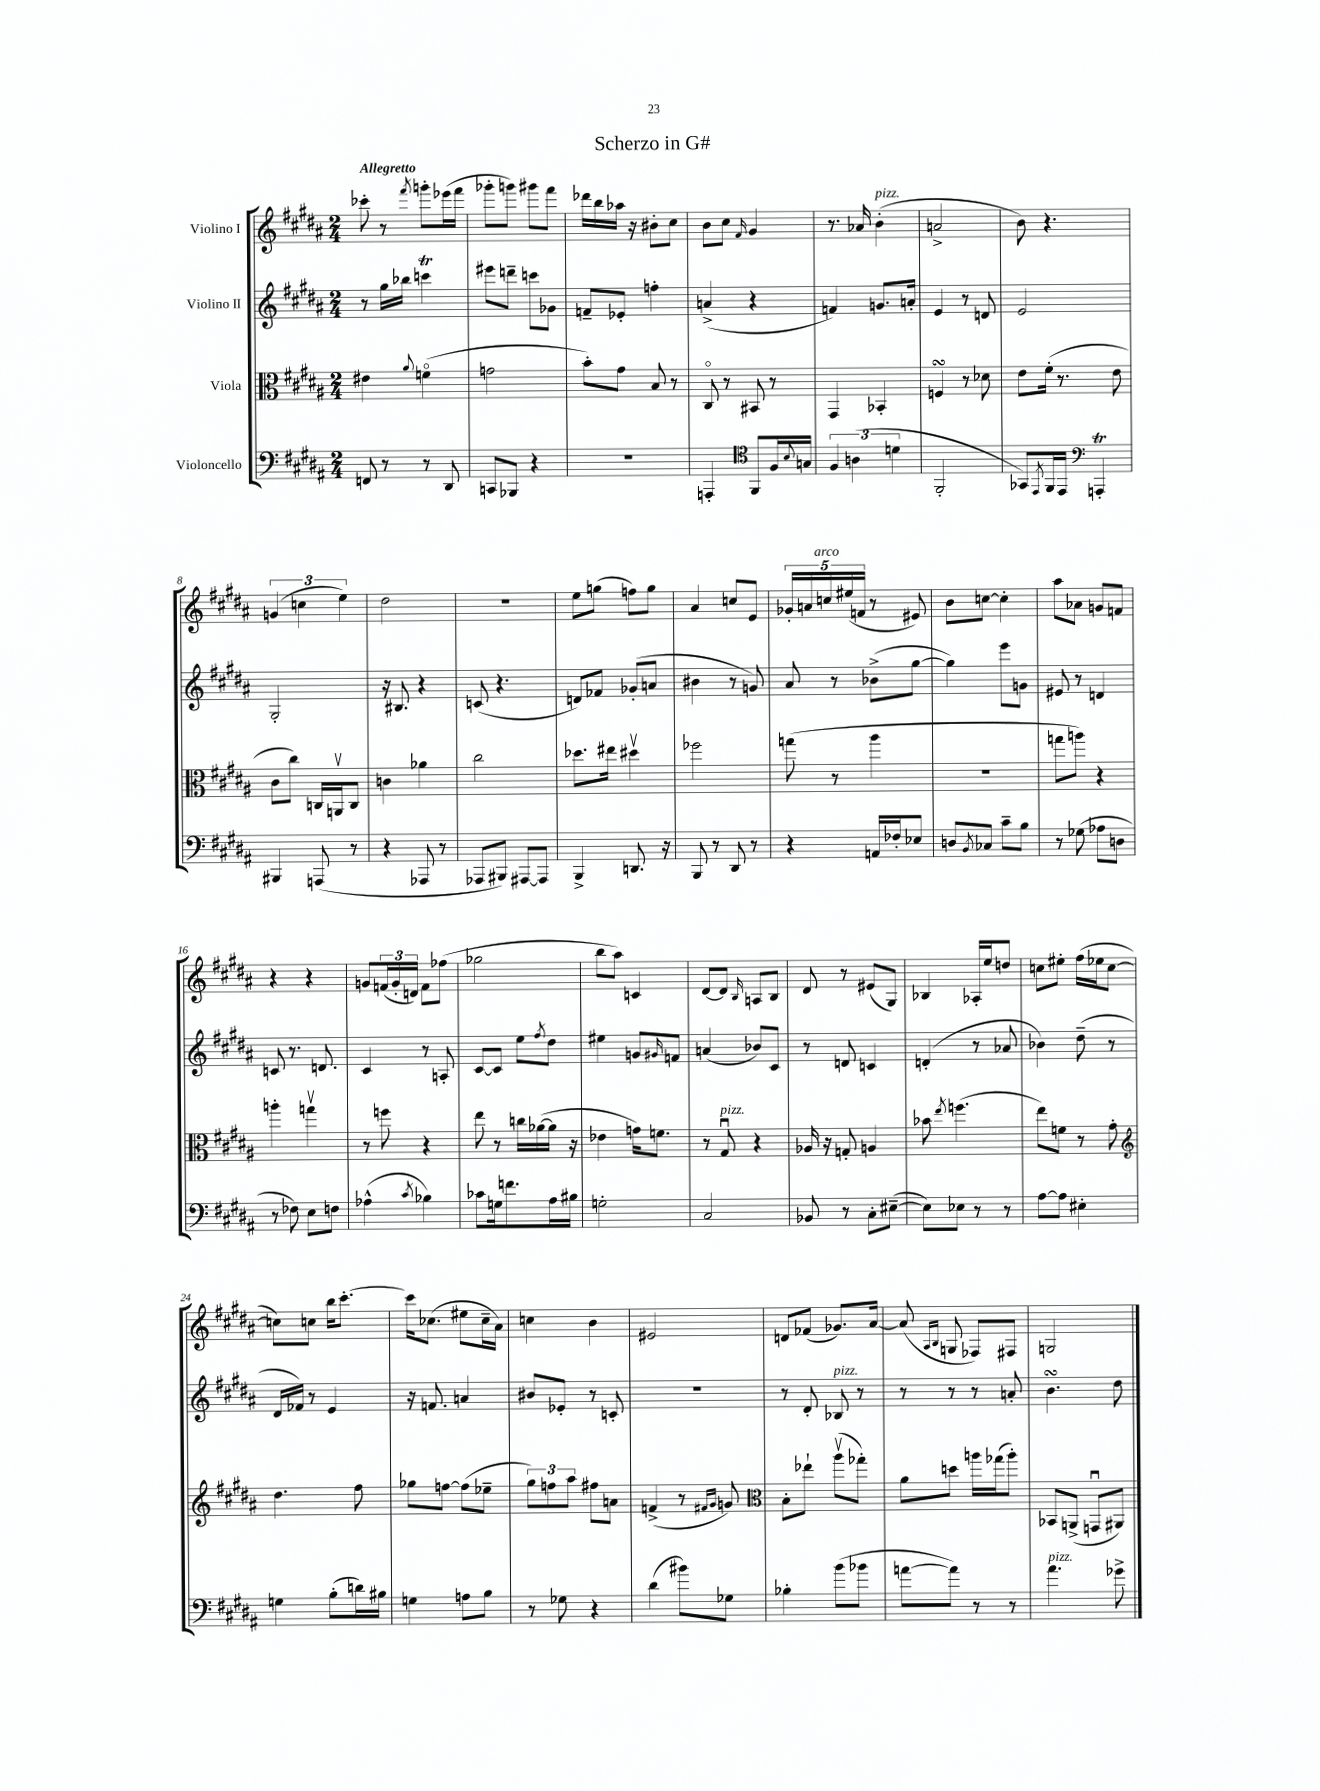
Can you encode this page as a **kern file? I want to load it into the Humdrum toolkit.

**kern	**kern	**kern	**kern
*staff4	*staff3	*staff2	*staff1
*clefF4	*clefC3	*clefG2	*clefG2
*k[f#c#g#d#a#]	*k[f#c#g#d#a#]	*k[f#c#g#d#a#]	*k[f#c#g#d#a#]
*M2/4	*M2/4	*M2/4	*M2/4
8FF	4e#	8r	8ccc-'
8r	.	16gg#	8r
.	.	16bb-	.
.	8qqa#	.	8qfff#
8r	(4fo	4ccc	8ggg'
8DD#	.	.	(16eee-
.	.	.	16fff#
=	=	=	=
8CC	2g	8eee#	8ggg-'
8BBB-	.	8ddd~	8ggg)
4r	.	8ccc	8ggg#
.	.	8g-	8fff#
=	=	=	=
2r	8b')	8f~	16ddd-
.	.	.	16bb
.	8g#	8e-'	16aa-
.	.	.	16r
.	8B	4ff'	8b#'
.	8r	.	8cc#
=	=	=	=
4AAA'	8C#o	(4a^	8b
.	8r	.	8cc#
*clefC4	*	*	*
.	.	.	16qqf#
8FF#	8BB#	4r	4g#
16F#	8r	.	.
8qqB	.	.	.
16G	.	.	.
=	=	=	=
6F#	4GG#	4f)	8.r
(6A	.	.	.
.	.	.	16a-
.	4BB-'	8.g	(4b'
6d	.	.	.
.	.	16a'	.
=	=	=	=
2FF#'	4F	4e	2a^
.	8r	8r	.
.	8d-	8d	.
=	=	=	=
8GG-)	8e	2e	8b)
8qEE	.	.	.
16FF#	(16f#'	.	4.r
16EE	8.r	.	.
*clefF4	*	*	*
4AAA'	.	.	.
.	8e	.	.
=	=	=	=
4BBB#	8c#	2G#'	(6g
.	8cc#)	.	.
.	.	.	6cc
(8AAA	16C	.	.
.	16AAv	.	.
.	.	.	6ee)
8r	8C	.	.
=	=	=	=
4r	4c	16r	2dd#
.	.	8.B#	.
8AAA-	4a-	4r	.
8r	.	.	.
=	=	=	=
8AAA-	2cc#	(8c	2r
8BBB#)	.	4.r	.
[8AAA#	.	.	.
8AAA#]	.	.	.
=	=	=	=
4BBB^	8.dd-	8d)	8ee
.	.	8f-	(8gg
.	16ee#	.	.
8.DD	4dd#v	(8g-'	8ff)
.	.	8a	8gg
16r	.	.	.
=	=	=	=
8BBB	2ff-	4b#	4a#
8r	.	.	.
8DD#	.	8r	8cc
8r	.	8g)	8e
=	=	=	=
4r	(8gg	8a#	20g-'
.	.	.	20a
.	.	.	20cc
.	8r	8r	.
.	.	.	(20ee#
.	.	.	20f
16AA	4aa#	(8b-^	8r
16F-'	.	.	.
8E-	.	[8gg#	8e#)
=	=	=	=
8D	2r	4gg#])	8b
8qBB	.	.	.
8C-	.	.	[8cc
8c#~	.	8eee	4cc']
8B	.	8g	.
=	=	=	=
8r	8gg	8e#	8aa#
(8G-	8aa)	8r	8a-
8A-	4r	4d	8g
8D	.	.	8f
=	=	=	=
8r	4aa'	8c	4r
8F-)	.	8.r	.
8E	4ggv	.	4r
.	.	8.d	.
8F	.	.	.
=	=	=	=
(4A-^^	8r	4c#	8g
.	8ff	.	(24f
.	.	.	24g'
.	.	.	24d)
8qc#	.	.	.
4B-)	4r	8r	8f
.	.	8A'	(8ff-
=	=	=	=
8c-	8ee	[8c#	2gg-
16G	8r	8c#]	.
8.f	.	.	.
.	16cc	8ee	.
.	([16a-	.	.
.	.	8qff#	.
16A#	16a-]	8dd#	.
16B#	16r	.	.
=	=	=	=
2G'	4e-	4ee#	8bb
.	.	.	8aa#)
.	16g)	8g	4c
.	8.f	.	.
.	.	16qqg#	.
.	.	8f	.
=	=	=	=
2C#	8r	(4a	[8d#
.	8G#u	.	8d#]
.	.	.	16qqB
.	4r	8b-)	8A
.	.	8c#	8B
=	=	=	=
8BB-	16A-	8r	8d#
.	16r	.	.
8r	8G'	8d	8r
8C#'	4A	4c	(8e#
([8E#~	.	.	8G#)
=	=	=	=
8E#])	8b-	(4d'	4B-
.	8qee	.	.
8E-	(4.ff	.	.
8r	.	8r	16A-'
.	.	.	16ee
8r	.	8a-	8dd
=	=	=	=
[8A#	8ee)	4b-)	8cc
8A#]	8f	.	8ee#'
4E#'	8r	(8dd#~	(16ff#
.	.	.	16ee-
.	8g#'	8r	[8cc
=	=	=	=
*	*clefG2	*	*
4G	4.dd#	16d#	8cc])
.	.	16f-)	.
.	.	8r	8cc
(8B'	.	4e	16bb
.	.	.	[8.ccc#'
16d)	8ff#	.	.
16B#	.	.	.
=	=	=	=
4G	8gg-	16r	16ccc#]
.	.	8.f	(8.cc-
.	[8ff	.	.
8A	(8ff]	4a	8ee#
8B	8ee-~	.	16cc-~
.	.	.	16a#)
=	=	=	=
8r	12gg#)	8b#	4cc
.	12ff	.	.
8G-	.	8e-'	.
.	12aa#	.	.
4r	8ff#	8r	4b
.	8a	8c'	.
=	=	=	=
(4d#	(4f^	2r	2e#
8b#)	8r	.	.
.	16qqf#	.	.
.	16qqg#	.	.
8G-	8g)	.	.
=	=	=	=
*	*clefC3	*	*
4B-'	8B'	8r	8d
.	8ee-`	8d#'	(8f-
(8b	(8aa#v	8B-	8.g-)
8b-	8gg-')	8r	.
.	.	.	[16a#
=	=	=	=
[8a	8a#	8r	(8a#]
.	.	.	16qqA#
.	.	.	16qqB
8a])	8dd	8r	8G
8r	16aa	8r	8F-)
.	(16gg-	.	.
8r	8aa')	8a'	8F#
=	=	=	=
4.a#	8BB-	4.b	2G
.	(8AA^	.	.
.	8GGu	.	.
8g-^	8AA#)	8dd#	.
==	==	==	==
*-	*-	*-	*-
